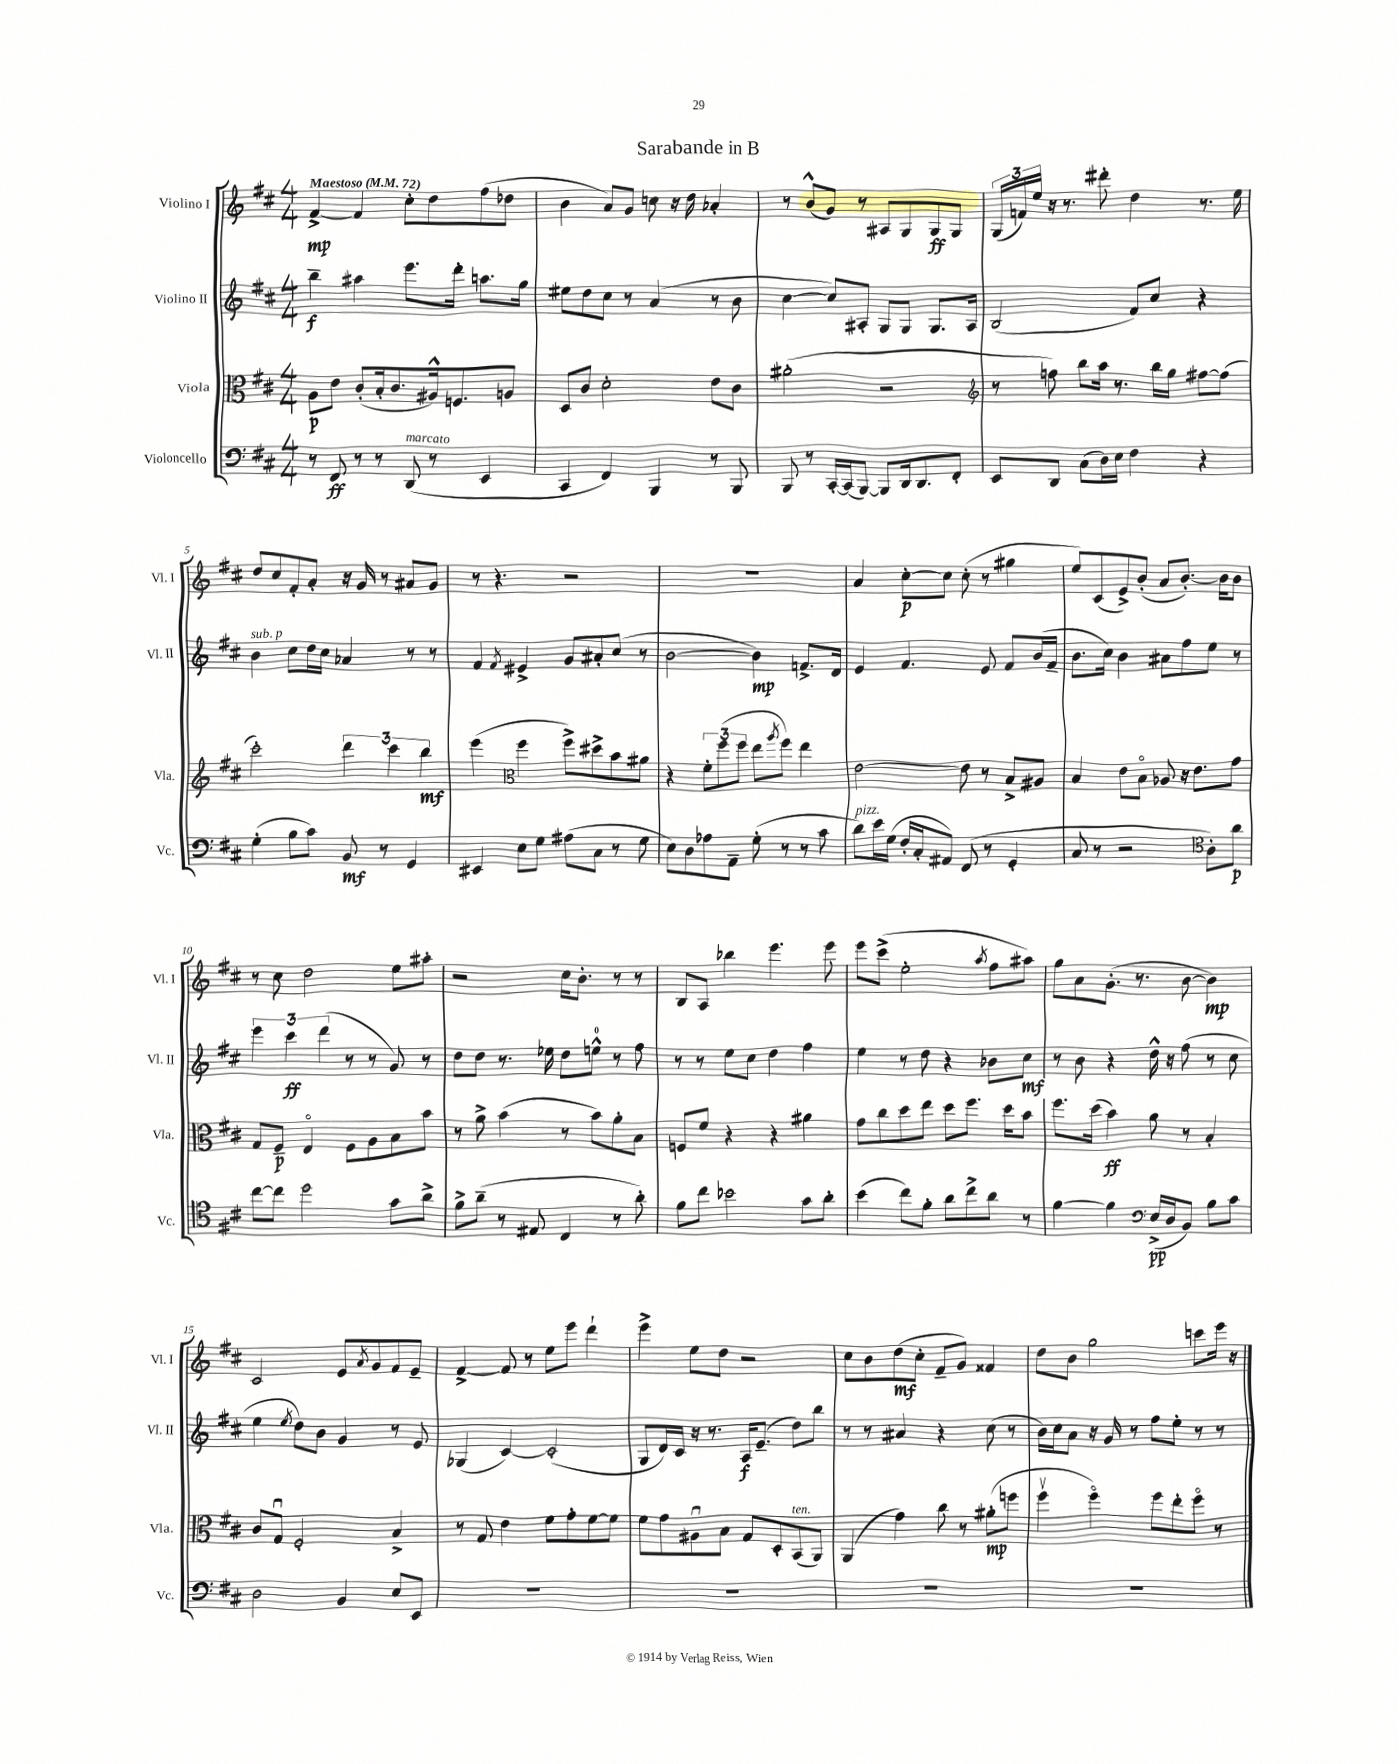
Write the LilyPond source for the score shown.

\header { title = "Sarabande in B" }
<<
\new StaffGroup <<
\new Staff = "s0" \with { instrumentName = "Violino I" shortInstrumentName = "Vl. I" } {
    \clef treble \key d \major \numericTimeSignature \time 4/4 \tempo "Maestoso" 4 = 72
    fis'4~->\mp fis'4 cis''8-. d''8 fis''8( des''8 |
    b'4 a'8) g'8 c''8 r16 d''16 aes'4-. |
    r8 b'8-^( g'8) r8 ais8 g8 g8\ff g8 |
    \tuplet 3/2 { g16( f'16) e''16 } r16 r8. dis'''8-. d''4 r8. e''16 |
    d''8 cis''8 fis'8-. a'8-. r16 g'16 r8 ais'8 g'8 |
    r8 r4. r2 |
    R1 |
    a'4 cis''8~-.\p cis''8 cis''8-.( r8 gis''4 |
    e''8) cis'8( e'8->) b'8-.( a'8 b'8.~-.) b'16 b'8 |
    r8 cis''8 d''2 e''8 ais''8-. |
    r2 cis''16 b'8.-. r8 r8 |
    b8 a8 bes''4 e'''4. e'''8 |
    e'''8 cis'''8->( e''2-. \acciaccatura { a''8 } fis''8 ais''8) |
    g''8 a'8 g'8.-.( r8. b'8~ b'4\mp) |
    cis'2 e'8 \acciaccatura { a'8 } g'8 fis'8 e'8-- |
    fis'4~-> fis'8 r8 e''8 e'''8 d'''4-! |
    e'''4-> e''8 d''8 r2 |
    cis''8 b'8 d''8\mf( cis''8-. fis'8-- g'8) fisis'4 |
    d''8 b'8 g''2 c'''8 e'''16 r16 \bar "|." |
}
\new Staff = "s1" \with { instrumentName = "Violino II" shortInstrumentName = "Vl. II" } {
    \clef treble \key d \major \numericTimeSignature \time 4/4
    b''4--\f ais''4 e'''8. d'''16-. a''8. g''16 |
    eis''8 d''8 cis''8 r8 a'4( r8 b'8 |
    cis''4~ cis''8) ais8-. g8 g8 g8. ais16 |
    b2( fis'8) cis''8 r4 |
    b'4^\markup { \italic "sub. p" } cis''8 d''16 cis''16 aes'4 r8 r8 |
    fis'4 \acciaccatura { fis'8 } eis'4-> g'8 ais'8-. cis''8( r8 |
    b'2~ b'4\mp) f'8.-> d'16 |
    e'4 fis'4. e'8 fis'8 b'16( fis'16-- |
    b'8. cis''16) b'4 ais'8 fis''8 e''8 r8 |
    \tuplet 3/2 { e'''4 cis'''4\ff d'''4( } r8 r8 g'8) r8 |
    d''8 d''8 r8. ees''16 d''8 e''8-0-^ r8 fis''8 |
    r8 r8 e''8 cis''8 d''4 fis''4 |
    e''4 r8 d''8 r4 bes'8 cis''8\mf |
    r8 b'8 r4 d''16-^ r16 fis''8( r8 cis''8 |
    e''4 \acciaccatura { e''8 } d''8) b'8 g'4 r8 e'8 |
    ges4( cis'4~) cis'2-.( |
    g8 d'16) cis'16 r16 r8. a16\f e'8.--( d''8) b''8 |
    r8 r8 ais'4 r4 cis''8( r8 |
    b'16) cis''16 a'8 r16 g'16 r8 fis''8 e''8-. r8 r8 \bar "|." |
}
\new Staff = "s2" \with { instrumentName = "Viola" shortInstrumentName = "Vla." } {
    \clef alto \key d \major \numericTimeSignature \time 4/4
    a8\p e'8 cis'8-.( b16-. cis'8. ais16-^) f8. a8 |
    d8 cis'8 d'2-. e'8 cis'8 |
    ais'2-.( r2 |
    \clef treble r8 f''8) b''8 a''16 r8. b''16 g''16 fis''8~ fis''8( |
    cis'''2-.) \tuplet 3/2 { d'''4 cis'''4 b''4\mf } |
    e'''4( \clef alto fis''4 fis''8->) dis''8-> b'8 ais'8 |
    r4 \tuplet 3/2 { fis'8-. fis''8( fis''8 } e''8 \acciaccatura { a''8 } fis''8) e''4 |
    e'2~ e'8 r8 b8-> ais8 |
    b4 e'8 b8\flageolet aes8 r16 e'8. g'8 |
    g8 fis8--\p e4\flageolet fis8 a8 b8 b'8 |
    r8 a'8-> b'4( r8 b'8) a'8-. b8 |
    f8 fis'8 r4 r4 ais'4 |
    g'8 cis''8 d''8 e''8 d''8 fis''8. d''16 b'8 |
    fis''8. d''16( b'4\ff) a'8 r8 b4-. |
    cis'8 g8\downbow fis2-. b4-> |
    r8 g8 e'4 fis'8 g'8-. fis'8~ fis'8 |
    fis'8 g'8 ais8\downbow b8 g8 d8-. b,8^\markup { \italic "ten." }( a,8) |
    a,4( g'4) cis''8 r8 ais'8-.\mp( f''8 |
    fis''4\upbow fis''4\flageolet) fis''8 e''8-. fis''8\flageolet r8 \bar "|." |
}
\new Staff = "s3" \with { instrumentName = "Violoncello" shortInstrumentName = "Vc." } {
    \clef bass \key d \major \numericTimeSignature \time 4/4
    r8 fis,8\ff r8 r8 d,8^\markup { \italic "marcato" }( r8 e,4 |
    cis,4 fis,4) b,,4 r8 b,,8 |
    b,,8 r8 cis,16~-. cis,16( b,,8~) b,,8 d,16 d,8. fis,8-. |
    e,8 d,8 cis8( d16) e16 fis4 r4 |
    g4-.( b8 cis'8) b,8\mf r8 g,4 |
    eis,4 e8 g8 ais8( cis8 r8 g8 |
    e8) d8 aes8 a,8-- g8-.( r8 r8 cis'8 |
    d'8^\markup { \italic "pizz." }) e'16 g16( fis16-. cis16-. ais,8) fis,8( r8 g,4-. |
    cis8 r8 r2 \clef tenor a8-.) a'8\p |
    cis''8~ cis''8 d''2 g'8 a'8-> |
    fis'8-> a'8--( r8 eis8 cis4 r8 a'8-.) |
    fis'8 cis''8 bes'2 g'8 a'8-. |
    b'4( cis''8) fis'8-. a'8 cis''8-> a'8 r8 |
    fis'4~ fis'4 \clef bass e16->\pp( d16 b,8) b8 cis'8 |
    d2 b,4 e8 e,8 |
    R1 |
    R1 |
    R1 |
    R1 \bar "|." |
}
>>
>>
